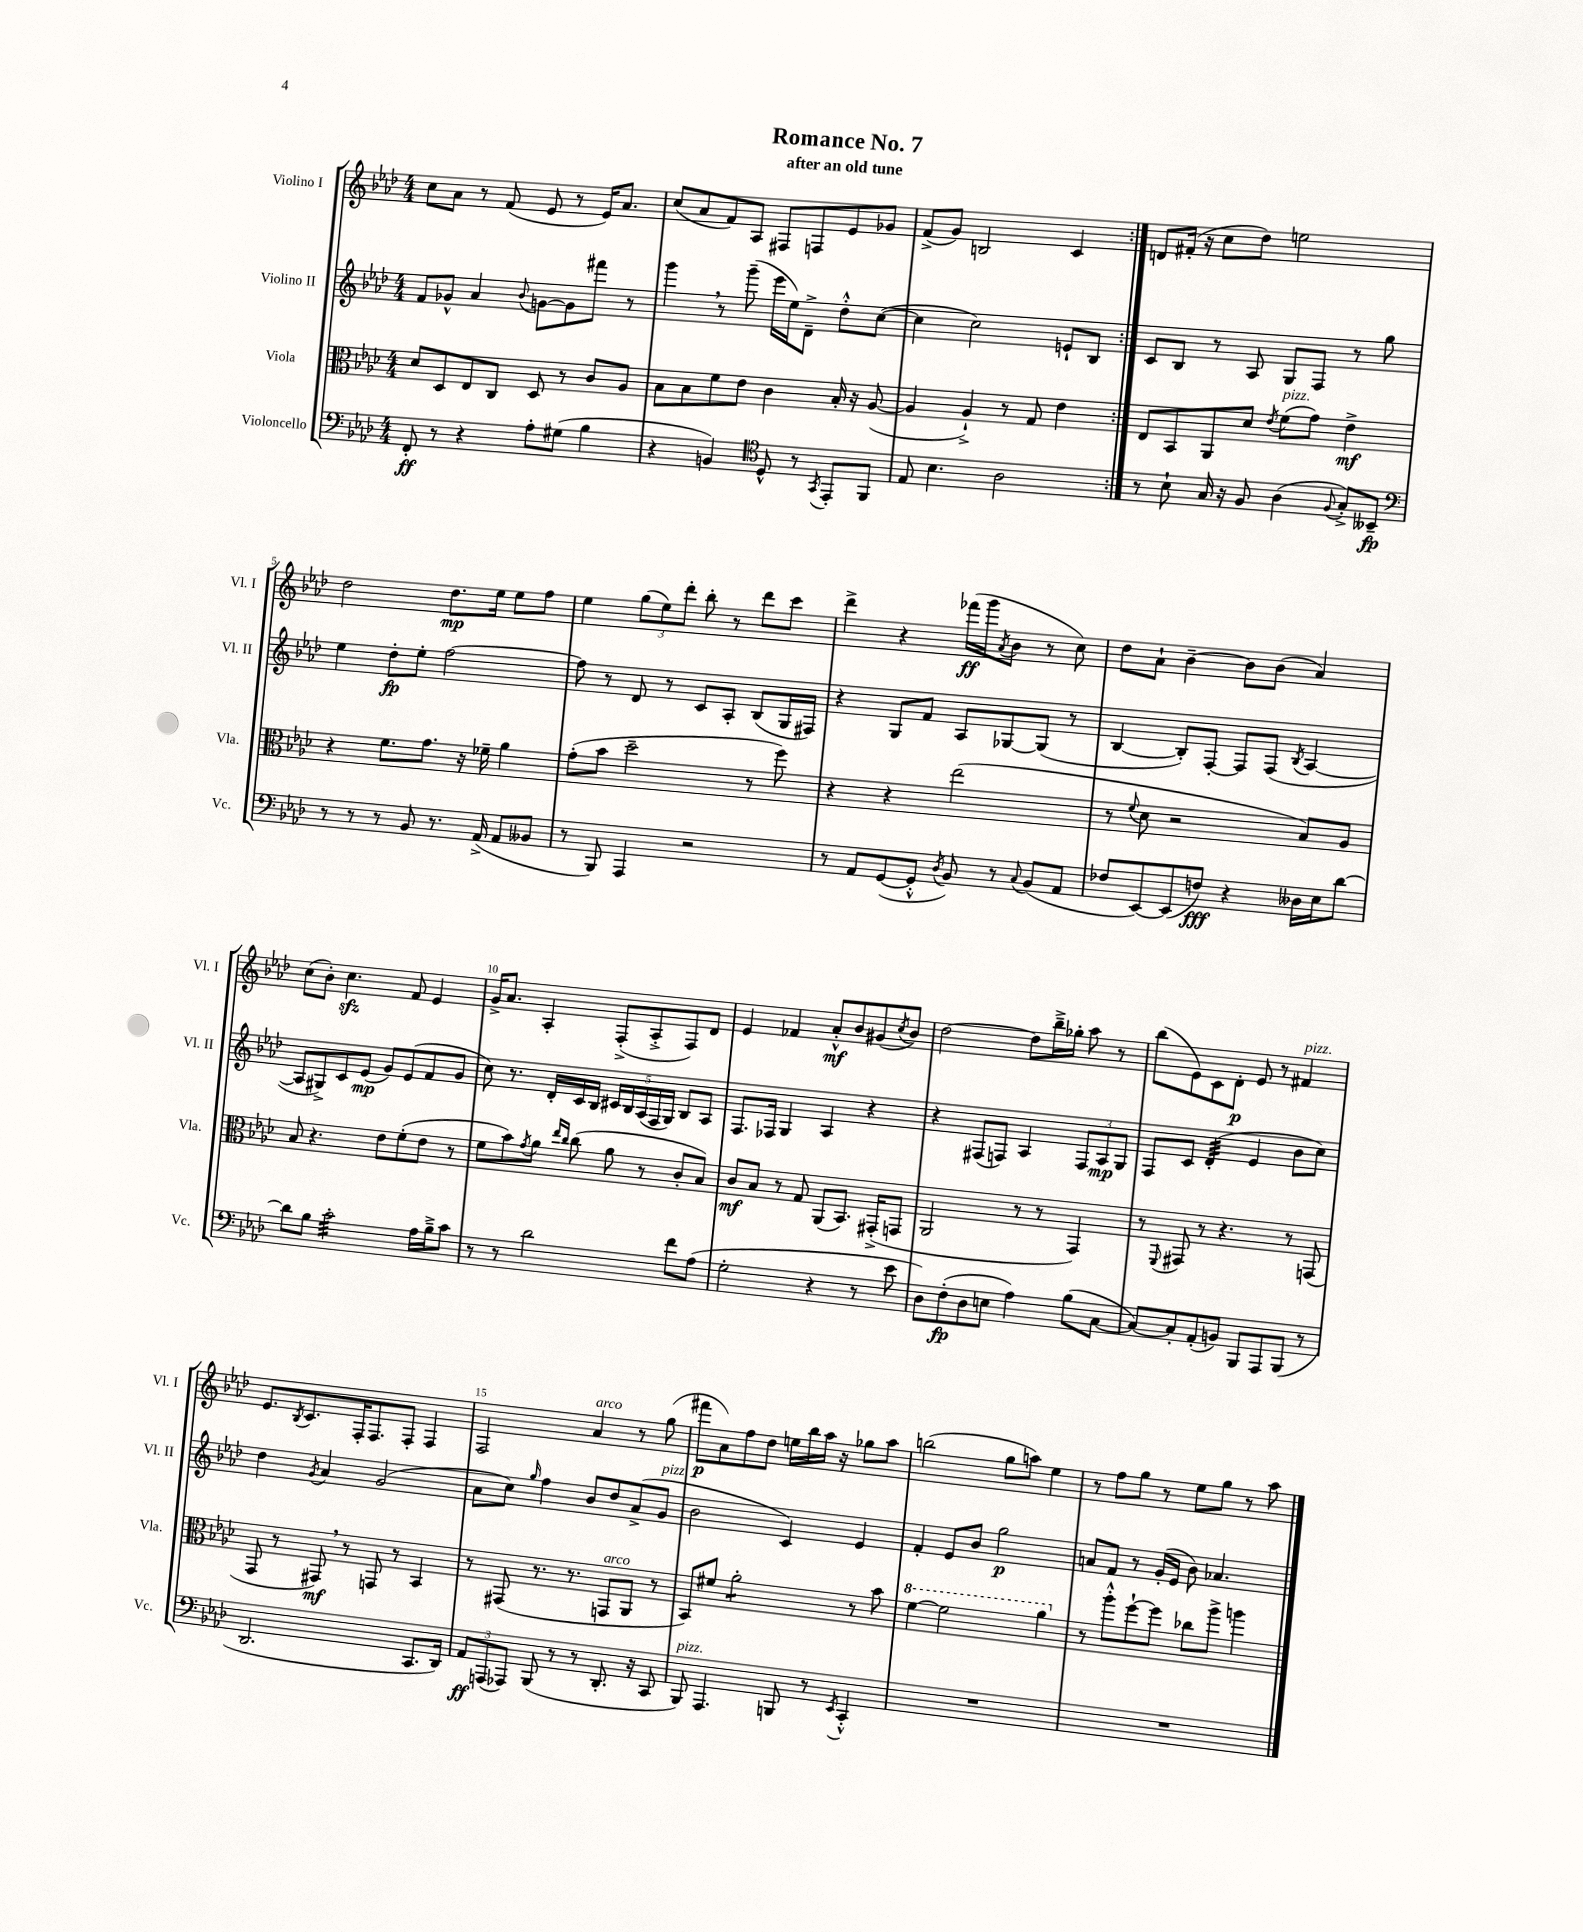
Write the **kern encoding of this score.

**kern	**kern	**kern	**kern
*staff4	*staff3	*staff2	*staff1
*clefF4	*clefC3	*clefG2	*clefG2
*k[b-e-a-d-]	*k[b-e-a-d-]	*k[b-e-a-d-]	*k[b-e-a-d-]
*M4/4	*M4/4	*M4/4	*M4/4
8FF'/	8d-/L	8f/L	8cc\L
8r	8D-/	8g-^^/J	8a-\J
4r	8E-/	4a-/	8r
.	8C/J	.	(8f/
.	.	8qqb-/	.
8A-'\L	8D-/	[8g\L	8e-/
(8G#\J	8r	8g\]	8r
4B-\	8c/L	8fff#\J	16e-/LK)
.	.	.	8.a-/J
.	8A-/J	8r	.
=	=	=	=
4r	8B-\L	4ggg\	(8cc/L
.	8B-\	.	8a-/
4BB/)	8f\	8r	8f/)
.	8e-\J	(8ggg~\	8A-/J
*clefC4	*	*	*
8D-^^/	4c\	16eee-\LL	8F#/L
.	.	16ee-\J)	.
8r	.	8d-~^\J	8F/
8qGG/	.	.	.
8EE-'/L	16B-'/	8dd-'^^\L	8e-/
.	16r	.	.
8FF/J	([8A-/	([8cc\J	8g-/J
=	=	=	=
8E-/	4A-/]	4cc\]	(8f^/L
4.B-\	.	.	8g/J)
.	4A-`^/)	2cc\)	2B/
2A-\	8r	.	.
.	8G/	.	.
.	4e-\	8e`/L	4c/
.	.	8B-/J	.
=:|!	=:|!	=:|!	=:|!
8r	8E-/L	8c/L	8d/L
8B-`\	8BB-/	8B-/J	(16f#'/Jk
.	.	.	16r
16G/	8AA-/	8r	8cc\L
16r	.	.	.
8F/	8d-/J	8A-/	8dd-\J)
.	8qe-/	.	.
(4A-\	(8f\L	8G/L	2ee\
.	8g\J)	8F/J	.
8qqF/	.	.	.
8G'^/L)	4e-^\	8r	.
8BB--~/J	.	8gg\	.
=	=	=	=
*clefF4	*	*	*
8r	4r	4ee-\	2dd-\
8r	.	.	.
8r	8.f\L	8dd-'\L	.
8BB-/	.	8ee-'\J	.
.	8.g\J	.	.
8.r	.	[2ff\	8.dd-\L
.	16r	.	.
(16AA-^/	16f-~\	.	16ee-\Jk
8AA-/L	4a-\	.	8ee-\L
8BB--/J	.	.	8ff\J
=	=	=	=
8r	(8g'\L	8ff\]	4ee-\
8BBB-/)	8b-\J	8r	.
4AAA-/	2dd-~\	8d-/	(12gg\L
.	.	.	12ee-\)
.	.	8r	.
.	.	.	12ddd-'\J
2r	.	8c/L	8bb-'\
.	.	8A-'/J	8r
.	8r	(8B-/L	8ddd-\L
.	8ff\)	16G/L	8ccc\J
.	.	16F#/JJ)	.
=	=	=	=
8r	4r	4r	4ddd-^\
8AA-/L	.	.	.
([8GG/	4r	8G/L	4r
8GG'^^/]J	.	8f/J	.
8qD-/	.	.	.
8BB-/)	(2ee-\	8A-/L	(16fff-\LL
.	.	.	16ggg\J
.	.	.	8qa-/
8r	.	[8G-/	8b-\J
8qqC/	.	.	.
(8BB-/L	.	(8G-/]J	8r
8AA-/J	.	8r	8cc\)
=	=	=	=
8F-/L	8r	[4B-/	8dd-\L
.	8qqf/	.	.
[8EE-/)	8d-\	.	8a-`\J
(8EE-/]	2r	8B-'/]L)	[4b-~\
8F/J)	.	[8F'/J	.
4r	.	8F/]L	8b-\]L
.	.	(8F/J	(8b-\J
.	.	8qB-/	.
16D--\LL	8B-/L)	[4A-/	4a-/)
16E-\J	.	.	.
[8d-\J	8A-/J	.	.
=	=	=	=
8d-\]L	8B-/	8A-/]L	(8cc\L
8B-\J	4.r	8G#^/)	8b-'\J)
2c'\	.	8c/	4.cc\
.	.	(8e-/J	.
.	8e-\L	8g/L)	.
.	(8f'\	(8e-/	8f/
16A-\LL	8e-\J	8f/	4e-/
16B-~^\J	.	.	.
8c\J	8r	8g/J	.
=	=	=	=
8r	8f\L	8cc\)	16g^/LK
.	.	.	8.a-/J
8r	8b-\)	8.r	.
.	8qg/	.	.
2d-\	8a-\J	.	4A-'/
.	.	16d-'/LL	.
.	16qqee-/LL	.	.
.	16qqcc/JJ	.	.
.	(8cc\	16c/	.
.	.	16B-/JJ	.
.	8a-\	20c#/LL	(8F'^/L
.	.	20B-/	.
.	.	(20A-/	.
.	8r	.	8A-'^/
.	.	20F/	.
.	.	20G/JJ)	.
8f\L	8c'/L	8B-/L	8F/)
(8A-\J	8B-/J)	8A-/J	8d-/J
=	=	=	=
2G'\	8c/L	8.F/L	4e-/
.	8B-/J	.	.
.	.	16F-/Jk	.
.	8r	4G/	4f-/
.	8G/	.	.
4r	(8AA-/L	4A-/	8a-'^^/L
.	8.BB-/J)	.	8b-/
8r	.	4r	(8g#/
.	(16GG#'^/LK	.	.
.	.	.	8qcc/
8e-\	8GG/J	.	8b-/J)
=	=	=	=
8D-\L)	2AA-/	4r	[2dd-\
(8F'\	.	.	.
8D-\	.	(8F#/L	.
8E\J	.	8F/J)	.
4A-\)	8r	4A-/	8dd-\]L
.	8r	.	16bb-~^\L
.	.	.	16gg-'\JJ
(8B-\L	4GG/)	12F/L	8aa-\
.	.	12A-/	.
[8C\J	.	.	8r
.	.	12G/J	.
=	=	=	=
8C/_L)	8r	8F/L	(8bb-\L
.	8qqFF/	.	.
8C'/]	8GG#/	8c/J	8e-\)
(8AA-'/	8r	(4d-'/	8c\
8BB/J)	4.r	.	8d-'\J
8BBB-/L	.	4e-/	8e-/
8AAA-/	.	.	8r
(8BBB-/J	8r	8b-\L	4f#/
8r	(8GG/	8cc\J)	.
=	=	=	=
2.DD-/	8GG/	4dd-\	8.e-/L
.	8r	.	.
.	.	.	8qB-/
.	.	.	8.c/
.	.	8qg/	.
.	8GG#/)	4a-/	.
.	8r	.	16F'/K
.	.	.	8.F/
.	8GG/	(2g/	.
.	8r	.	8F'/J
8.CC/L	4BB-/	.	4F/
16DD-/Jk)	.	.	.
=	=	=	=
12AA-/L	8r	8a-\L	2F/
(12AAA/	.	.	.
.	(8GG#/	8cc\J)	.
12AAA-/J)	.	.	.
.	.	16qqgg/	.
(8BBB-/	8.r	4ff\	.
8r	.	.	.
.	8.r	.	.
8r	.	8b-/L	4a-/
8.DD-'/	8GG/L	8dd-/	.
.	8AA-/J	(8a-^/	8r
16r	.	.	.
8CC/	8r	8g/J	(8gg\
=	=	=	=
8BBB-/)	8BB-/L)	2b-\	8fff#\L
4.AAA-/	8f#/J	.	8a-\)
.	2a-'\	.	8ff\
.	.	.	8dd-\J
8BBB/	.	4c/)	16ee\LL
.	.	.	16bb-\
8r	.	.	16aa-\JJ
.	.	.	16r
8qEE-/	.	.	.
4CC'^^/	8r	4e-/	8gg-\L
.	8b-\	.	8aa-\J
=	=	=	=
1r	[4ff\	4f'/	(2bb\
.	2ff\]	8e-/L	.
.	.	8b-/J	.
.	.	2gg\	8gg\L
.	.	.	8aa\J)
.	4aa-\	.	4ee-\
=	=	=	=
1r	8r	8a/L	8r
.	8aa-'^^\L	8f/J	8ff\L
.	[8ff`\	8r	8gg\J
.	8ff\]J	(16g'/LL	8r
.	.	16e-/JJ	.
.	8cc-\L	8b-\)	8ee-\L
.	8aa-^\J	4.a-/	8gg\J
.	4aa\	.	8r
.	.	.	8aa-\
==	==	==	==
*-	*-	*-	*-
